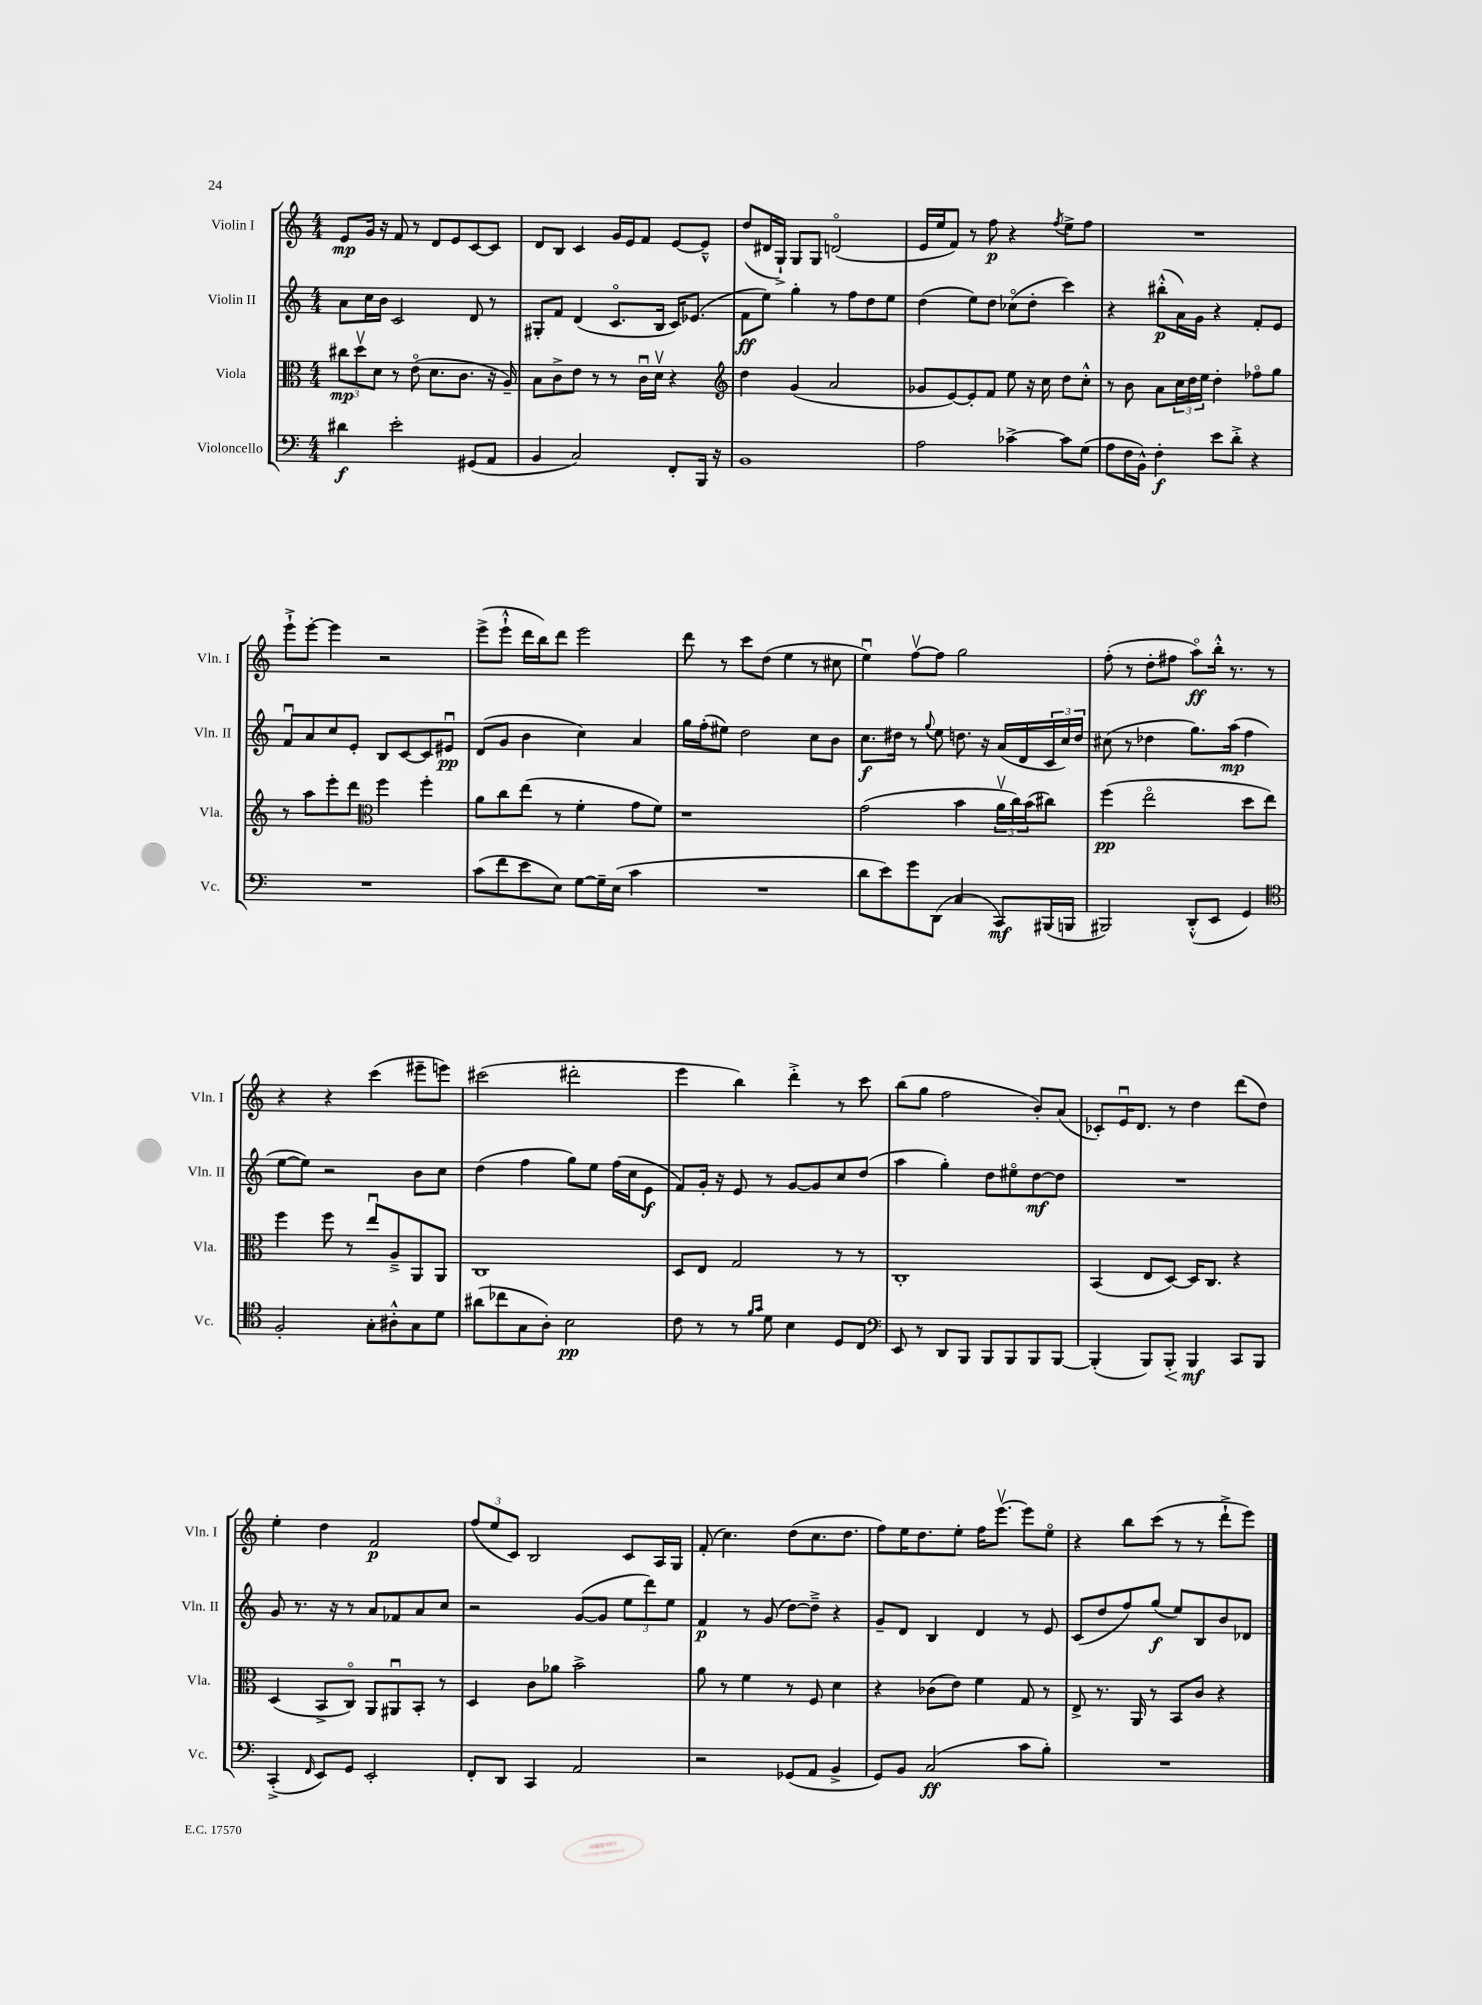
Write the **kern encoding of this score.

**kern	**kern	**kern	**kern
*staff4	*staff3	*staff2	*staff1
*clefF4	*clefC3	*clefG2	*clefG2
*k[]	*k[]	*k[]	*k[]
*M4/4	*M4/4	*M4/4	*M4/4
4d#	12cc#	8a	8e
.	12ddv	.	.
.	.	16cc	16g
.	12d	.	.
.	.	16b	16r
2e'	8r	2c	8f
.	(8eo	.	8r
.	8.d	.	8d
.	.	.	8e
.	8.c	.	.
(8GG#	.	8d	[8c
8AA	16r	8r	8c]
.	16A~)	.	.
=	=	=	=
4BB	8B	8G#'	8d
.	8c^	8f	8B
2C)	8e	(4d	4c
.	8r	.	.
.	8r	8.co	16g
.	.	.	16e
.	16cu	.	8f
.	16dv	16B	.
8FF'	4r	16c)	[8e
.	.	(8.e-	.
16BBB	.	.	8e~^^]
16r	.	.	.
=	=	=	=
*	*clefG2	*	*
1BB	4dd	8f	(8dd
.	.	8ee)	16d#
.	.	.	16G`^)
.	(4g	4gg'	8G
.	.	.	8G
.	2a	8r	(2do
.	.	8ff	.
.	.	8dd	.
.	.	8ee	.
=	=	=	=
2A	8g-	(4dd	16e
.	.	.	16ee
.	[8e)	.	8f)
.	8e']	8ee)	8r
.	8f	8dd	8ff
[4c-^	8ee	(8cc-o	4r
.	16r	8dd'	.
.	16cc	.	.
.	.	.	8qff
8c-]	8dd	4ccc)	8ee^
(8G	8cc'^^	.	8ff
=	=	=	=
8A	8r	4r	1r
16F	8b	.	.
16BB^^)	.	.	.
4F'	8a	(8bb#'^^	.
.	24cc	16a)	.
.	24dd	.	.
.	.	16g	.
.	24ee	.	.
8e	4dd'	4r	.
8d'^	.	.	.
4r	8ff-o	8f'	.
.	8gg	8e	.
=	=	=	=
1r	8r	8fu	8eee`^
.	8aa	8a	[8eee'
.	8eee'	8cc	4eee]
.	8ddd	8e'	.
*	*clefC3	*	*
.	4ff	8B	2r
.	.	[8c	.
.	4ff'	8c]	.
.	.	8e#u	.
=	=	=	=
(8c	8a	(8d	(8eee^
8f	8cc	8g	8eee`^^
8e	(8ee	4b	16ddd
.	.	.	16bb)
8E)	8r	.	8ddd
[8G	4f'	4cc)	2eee
16G~]	.	.	.
(16E	.	.	.
4c	8g	4a	.
.	8f)	.	.
=	=	=	=
1r	1r	16gg	8ddd
.	.	(16ff'	.
.	.	8ee#)	8r
.	.	2dd	8ccc
.	.	.	(8dd
.	.	.	4ee
.	.	8cc	8r
.	.	8b	8cc#
=	=	=	=
8d	(2g	8.cc	4eeu)
8e)	.	.	.
.	.	16dd#	.
8g	.	8r	[8ffv
.	.	8qqgg	.
(8DD	.	8ee	8ff]
4C	4b	8.dd	2gg
.	.	16r	.
8CC)	24av	(16a	.
.	24cc)	.	.
.	.	16d	.
.	(24b	.	.
(16BBB#	8cc#)	24c	.
.	.	24cc)	.
16BBB	.	.	.
.	.	24dd	.
=	=	=	=
2BBB#)	(4ff	(8cc#	(8ff'
.	.	8r	8r
.	2eeo	4dd-	8dd'
.	.	.	8ff#
(8DD'^^	.	8.gg)	8aao)
8EE	.	.	16bb'^^
.	.	(16aa	8.r
4GG)	8dd	4ff	.
.	8ee)	.	8r
=	=	=	=
*clefC4	*	*	*
2F'	4ff	[8ee	4r
.	.	8ee])	.
.	8ff	2r	4r
.	8r	.	.
8G'	8eeu	.	(4ccc
8A#'^^	8A~^	.	.
8G	8AA	8b	8eee#~
8d	8AA	8cc	8eee)
=	=	=	=
(8a#	1C	(4dd	(2ccc#
8cc-	.	.	.
8G	.	4ff	.
8A')	.	.	.
2B	.	8gg)	2ddd#'
.	.	8ee	.
.	.	(16ff	.
.	.	16cc	.
.	.	8e	.
=	=	=	=
8c	8D	8f)	4eee
8r	8E	16g'	.
.	.	16r	.
8r	2G	8e	4bb)
16qqf	.	.	.
16qqg	.	.	.
8d	.	8r	.
4B	.	[8g	4ddd'^
.	.	8g]	.
8D	8r	8cc	8r
8C	8r	(8dd	8ccc
=	=	=	=
*clefF4	*	*	*
8EE	1C'	4aa	(8bb
8r	.	.	8gg
8DD	.	4gg')	2ff
8BBB	.	.	.
8BBB	.	8dd	.
8BBB	.	8ee#o	.
8BBB	.	[8dd	8b')
[8BBB	.	8dd]	(8a
=	=	=	=
(4BBB']	(4BB	1r	8c-')
.	.	.	16eu
.	.	.	8.d
8BBB)	8E	.	.
8BBB'	[8D)	.	8r
4BBB	16D]	.	4dd
.	8.C	.	.
8CC	4r	.	(8ddd
8BBB	.	.	8dd)
=	=	=	=
(4CC'^	(4D	8g	4ee'
.	.	8.r	.
16qqFF	.	.	.
8EE)	8BB^	.	4dd
.	.	16r	.
8GG	8Co)	8r	.
2EE'	8AA	8a	2f
.	8AA#u	8f-	.
.	8BB'	8a	.
.	8r	8cc	.
=	=	=	=
8FF'	4D	2r	(12ff
.	.	.	12ee
8DD	.	.	.
.	.	.	12c)
4CC	8c	.	2B
.	8a-	.	.
2AA	2b^	([8g	.
.	.	8g]	.
.	.	12ee	8c
.	.	12ddd)	.
.	.	.	16A
.	.	12ee	.
.	.	.	16G
=	=	=	=
2r	8a	4f	(8f'
.	8r	.	4.cc)
.	4f	8r	.
.	.	(8g	.
(8GG-	8r	[8dd)	(8dd
8AA	8F	8dd~^]	8.cc
4BB^	4d	4r	.
.	.	.	8.dd
=	=	=	=
8GG)	4r	8g~	8ff)
8BB	.	8d	16ee
.	.	.	8.dd
(2C	(8c-	4B	.
.	8e)	.	8ee'
.	4f	4d	16ff
.	.	.	[8.eeev
8c	8G	8r	8eee]
8B')	8r	8e	8eeo
=	=	=	=
1r	8E^	(8c	4r
.	8.r	8dd	.
.	.	8ff)	8bb
.	16AA	.	.
.	8r	(8gg	(8ccc
.	8BB	8ee)	8r
.	8c	8B	8r
.	4r	8b	8ddd`^
.	.	8d-	8eee)
==	==	==	==
*-	*-	*-	*-
